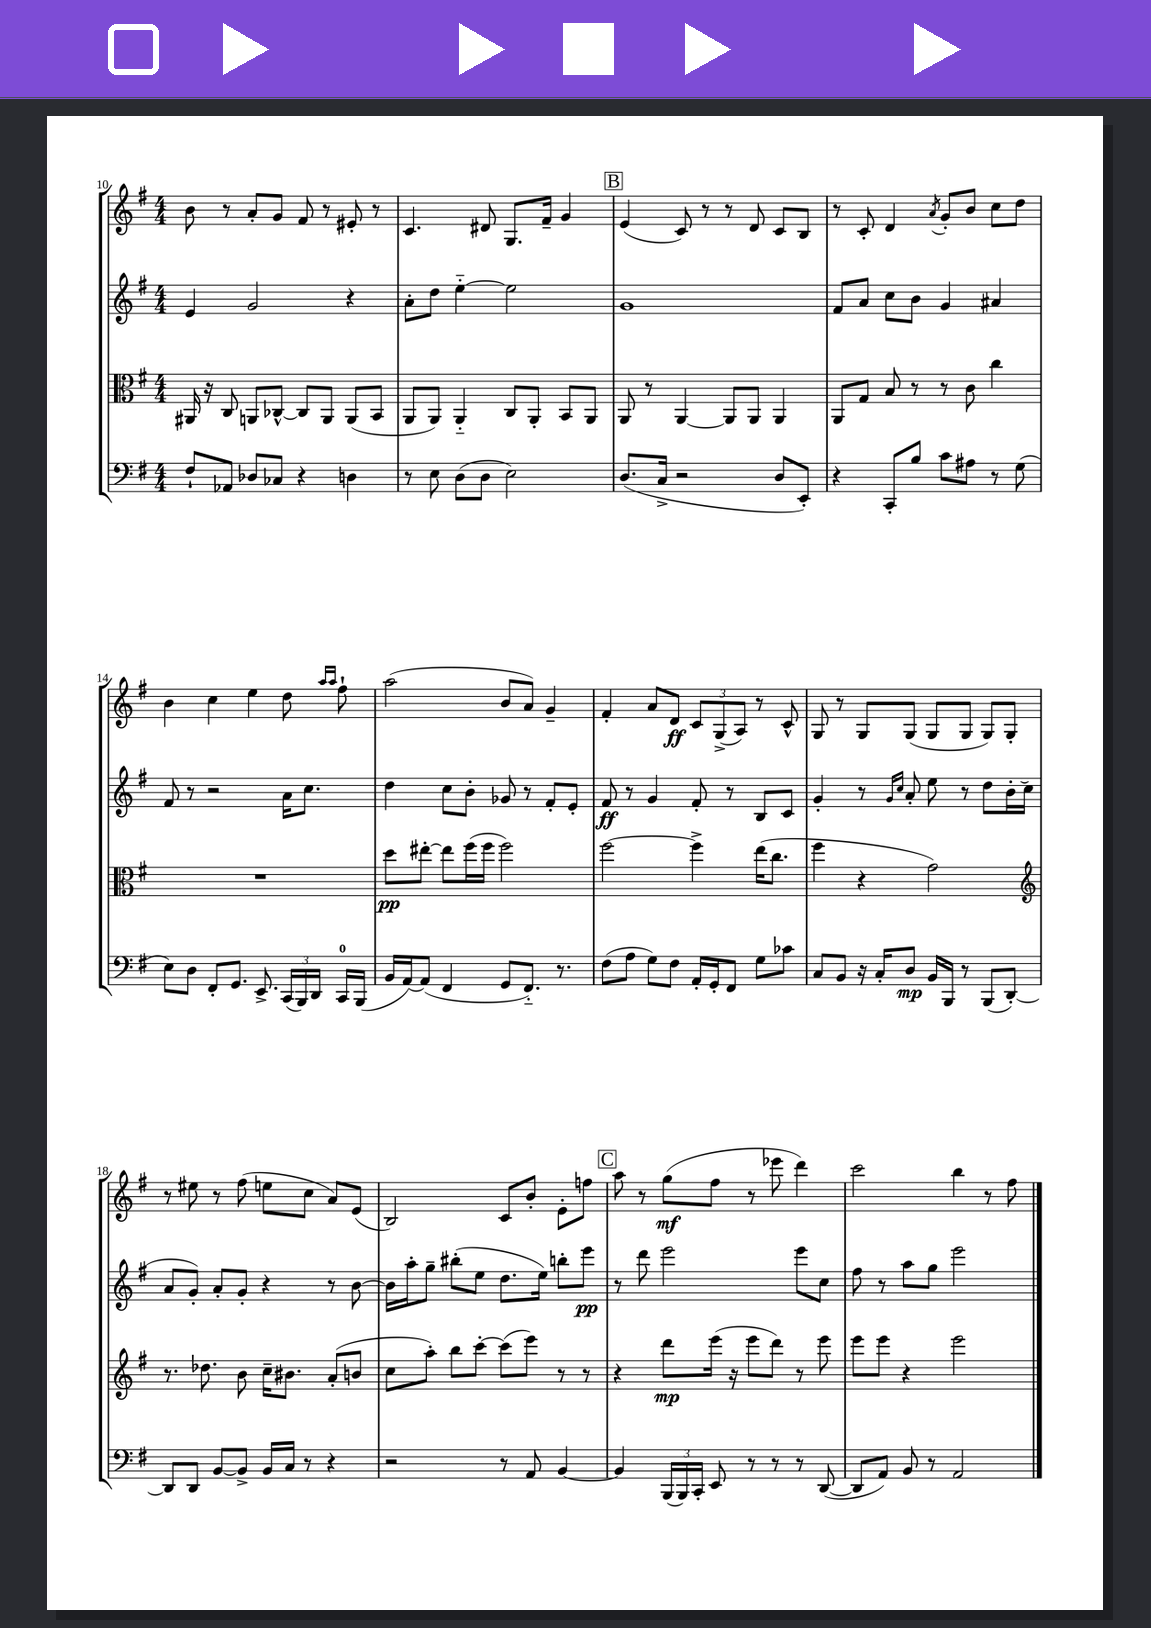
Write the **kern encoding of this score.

**kern	**kern	**kern	**kern
*staff4	*staff3	*staff2	*staff1
*clefF4	*clefC3	*clefG2	*clefG2
*k[f#]	*k[f#]	*k[f#]	*k[f#]
*M4/4	*M4/4	*M4/4	*M4/4
8F#`	16AA#	4e	8b
.	16r	.	.
8AA-	8C	.	8r
8D-	8AA	2g	8a'
8C-	[8C-^^	.	8g
4r	8C-]	.	8f#
.	8AA	.	8r
4D	(8AA	4r	8e#'
.	8BB	.	8r
=	=	=	=
8r	8AA	8a'	4.c
8E	8AA)	8dd	.
(8D	4AA'~	[4ee'~	.
8D	.	.	8d#
2E)	8C	2ee]	8.G
.	8AA'	.	.
.	.	.	16f#~
.	8BB	.	4g
.	8AA	.	.
=	=	=	=
(8.D	8AA	1g	(4e
.	8r	.	.
16C^	.	.	.
2r	[4AA	.	8c)
.	.	.	8r
.	8AA]	.	8r
.	8AA	.	8d
8D	4AA	.	8c
8EE')	.	.	8B
=	=	=	=
4r	8AA	8f#	8r
.	8G	8a	8c'
8CC'	8B	8cc	4d
8B	8r	8b	.
.	.	.	8qa
8c	8r	4g	8g'
8A#	8c	.	8b
8r	4cc	4a#	8cc
(8G	.	.	8dd
=	=	=	=
8E)	1r	8f#	4b
8D	.	8r	.
8FF#'	.	2r	4cc
8.GG	.	.	.
.	.	.	4ee
8.EE^	.	.	.
(24CC	.	16a	8dd
24BBB)	.	.	.
.	.	8.cc	.
24DD	.	.	.
.	.	.	16qqaa
.	.	.	16qqaa
16CC	.	.	8ff#`
(16BBB	.	.	.
=	=	=	=
16BB	8dd	4dd	(2aa
[16AA)	.	.	.
(8AA]	[8ee#'	.	.
4FF#	8ee#]	8cc	.
.	(16ff#	8b'	.
.	16ff#	.	.
8GG	2ff#)	8g-	8b
8.FF#'~)	.	8r	8a)
.	.	8f#'	4g~
8.r	.	.	.
.	.	8e'	.
=	=	=	=
(8F#	[2ff#	8f#	4f#'
8A	.	8r	.
8G)	.	4g	8a
8F#	.	.	8d
16AA'	4ff#^]	8f#'	12c
16GG'	.	.	.
.	.	.	(12G^
8FF#	.	8r	.
.	.	.	12A)
8G	(16ee	8B	8r
.	8.cc	.	.
8c-	.	8c	8c^^
=	=	=	=
8C	4ff#	4g'	8G
8BB	.	.	8r
16r	4r	8r	8G
16C'	.	.	.
.	.	16qqg	.
.	.	16qqcc	.
8D	.	8a'	(8G
16BB	2g)	8ee	8G
16BBB	.	.	.
8r	.	8r	8G
(8BBB	.	8dd	8G)
[8DD')	.	16b'	8G'
.	.	(16cc	.
=	=	=	=
*	*clefG2	*	*
8DD]	8.r	8a	8r
8DD	.	8g')	8ee#
.	8.dd-	.	.
[8BB	.	8a'	8r
8BB^]	8b	8g'	(8ff#
16BB	16cc~	4r	8ee
16C	8.b#	.	.
8r	.	.	8cc
4r	(8a'	8r	8a)
.	8b	[8b	(8e
=	=	=	=
2r	8cc	16b]	2B)
.	.	16aa'	.
.	8aa')	8gg~	.
.	8bb	(8bb#'	.
.	[8ccc'	8ee	.
8r	(8ccc]	8.dd	8c
8AA	8eee)	.	8b'
.	.	16ee)	.
[4BB	8r	8bb'	8e'
.	8r	8eee	8ff
=	=	=	=
4BB]	4r	8r	8aa
.	.	8ddd	8r
(24BBB	8ddd	2eee	(8gg
24BBB)	.	.	.
24CC'	.	.	.
8EE	(16eee	.	8ff#
.	16r	.	.
8r	8eee	.	8r
8r	8ddd)	.	8eee-
8r	8r	8eee	4ddd)
([8DD	8eee	8cc	.
=	=	=	=
8DD]	8eee	8ff#	2ccc
8AA)	8eee	8r	.
8BB	4r	8aa	.
8r	.	8gg	.
2AA	2eee	2eee	4bb
.	.	.	8r
.	.	.	8ff#
==	==	==	==
*-	*-	*-	*-
